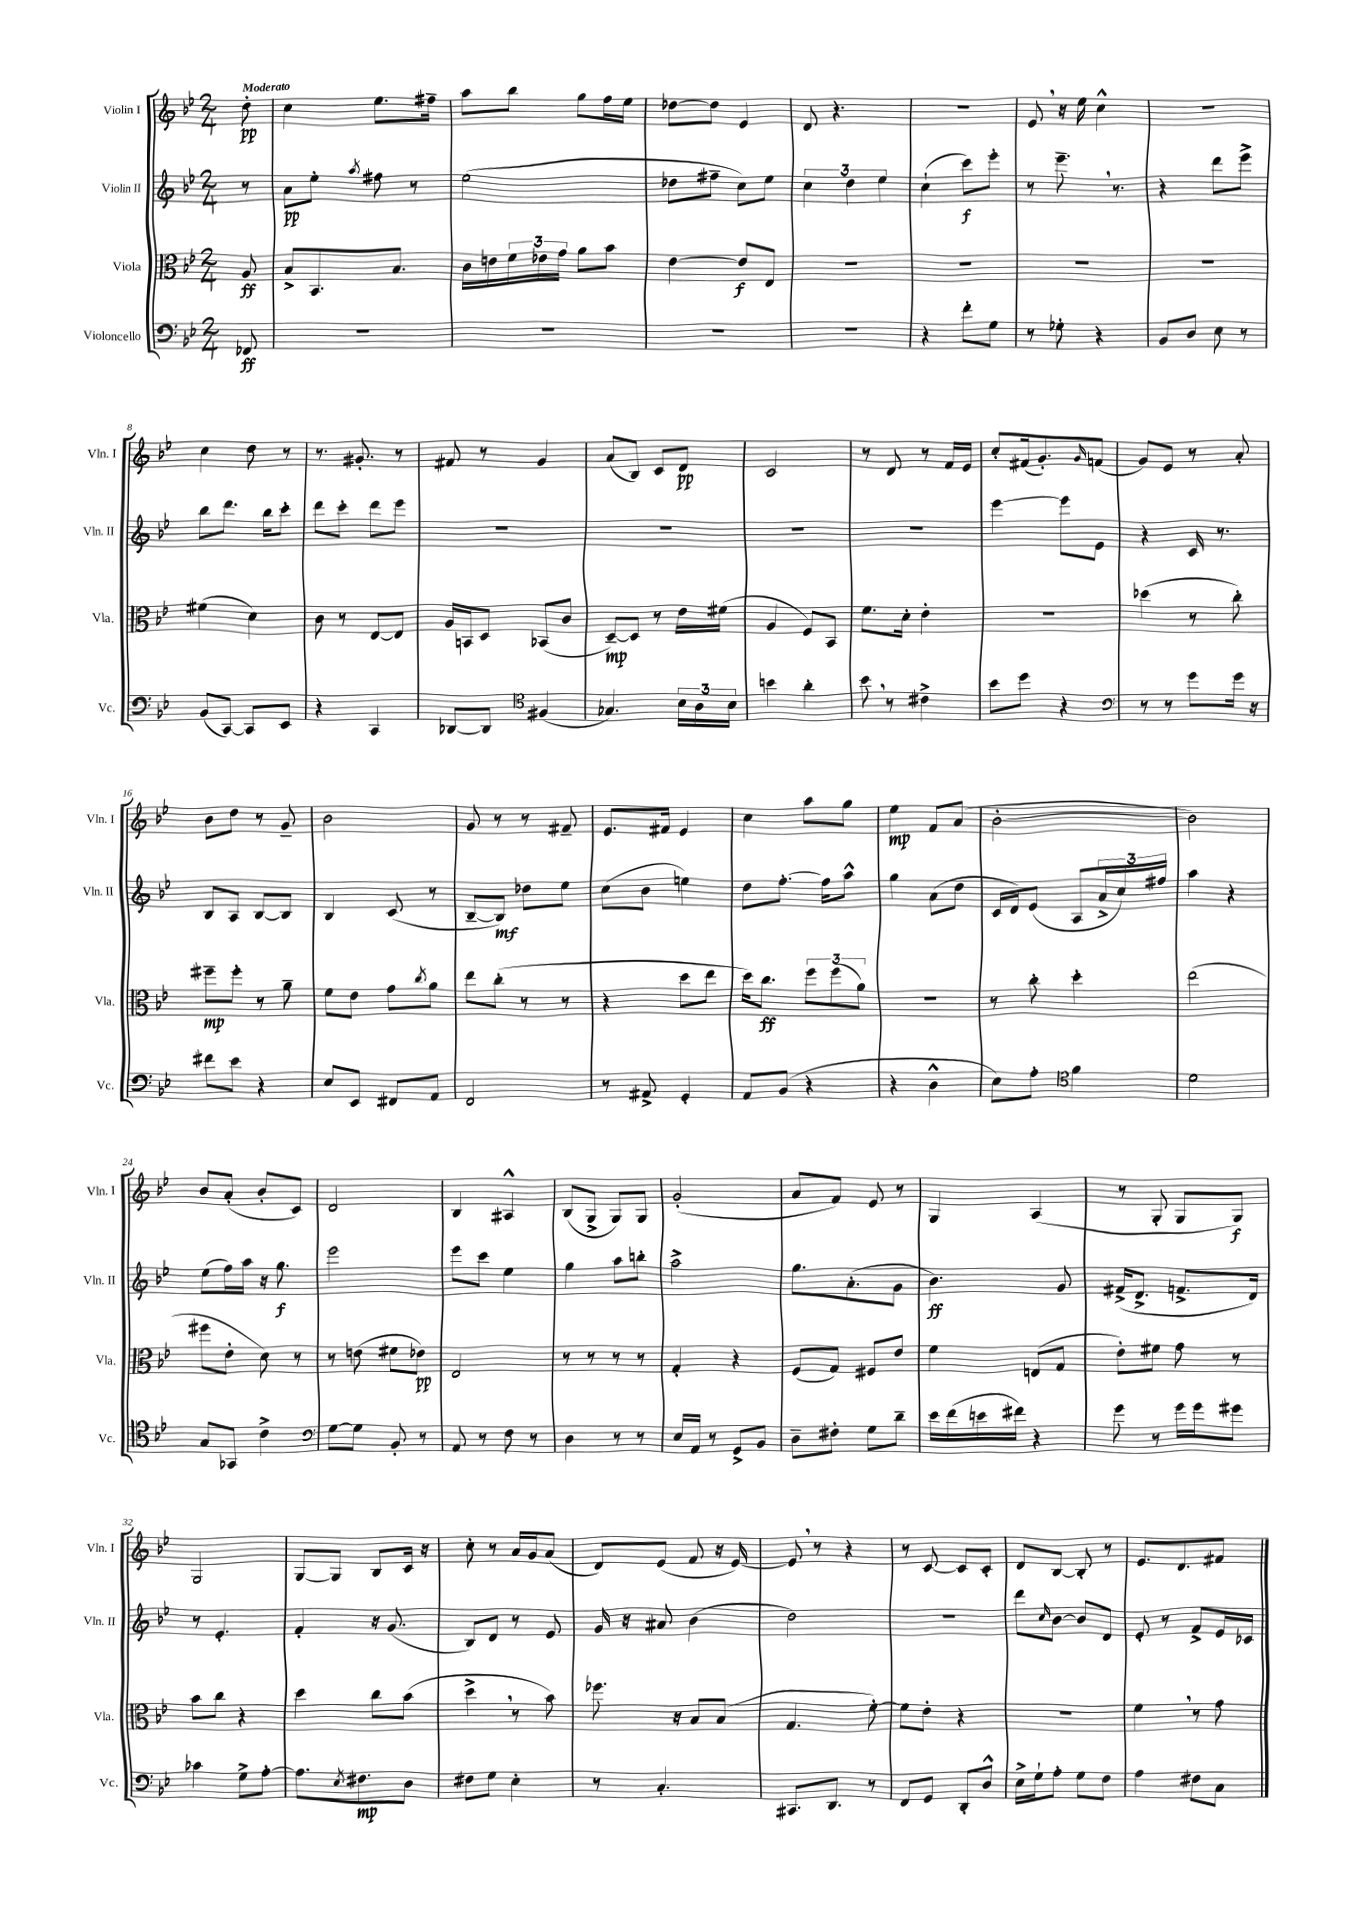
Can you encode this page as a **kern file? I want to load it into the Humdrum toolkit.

**kern	**kern	**kern	**kern
*staff4	*staff3	*staff2	*staff1
*clefF4	*clefC3	*clefG2	*clefG2
*k[b-e-]	*k[b-e-]	*k[b-e-]	*k[b-e-]
*M2/4	*M2/4	*M2/4	*M2/4
8FF-/	8A/	8r	8dd'\
=	=	=	=
2r	8B-^/L	8a\L	4cc\
.	8.BB-/	8ee-'\J	.
.	.	8qaa/	.
.	.	8ff#\	8.ee-\L
.	8.B-/J	.	.
.	.	8r	.
.	.	.	16ff#~\Jk
=	=	=	=
2r	16c\LL	(2ee-\	8aa\L
.	16e\	.	.
.	24f\	.	8bb-\J
.	24e-\	.	.
.	24g\JJ	.	.
.	8a\L	.	8gg\L
.	8b-\J	.	16ff\L
.	.	.	16ee-\JJ
=	=	=	=
2r	[4e-\	8dd-\L	[8dd-\L
.	.	8ff#~\J	8dd-\]J
.	8e-/]L	8cc\L)	4e-/
.	8E-/J	8ee-\J	.
=	=	=	=
2r	2r	6cc\	8d/
.	.	.	4.r
.	.	6dd\	.
.	.	6ee-\	.
=	=	=	=
4r	2r	(4cc`\	2r
8f'\L	.	8ccc\L)	.
8G\J	.	8eee-'\J	.
=	=	=	=
8r	2r	8r	8e-/
8G-'\	.	8.eee-~\	16r
.	.	.	16ee-\
4r	.	.	4cc^^\
.	.	8.r	.
=	=	=	=
8BB-/L	2r	4r	2r
8D/J	.	.	.
8E-\	.	8ddd\L	.
8r	.	8eee-^\J	.
=	=	=	=
(8BB-/L	(4f#\	8bb-\L	4cc\
[8CC/J)	.	8.ddd\J	.
8CC/]L	4d\)	.	8dd\
.	.	16bb-\LK	.
8EE-/J	.	8ccc'\J	8r
=	=	=	=
4r	8c\	8ddd\L	8.r
.	8r	8ccc'\J	.
.	.	.	8.g#'/
4CC/	[8E-/L	8ddd\L	.
.	8E-/]J	8eee-\J	8r
=	=	=	=
[8DD-/L	16A/LL	2r	8f#/
.	16BB/J	.	.
8DD-/]J	8D/J	.	8r
*clefC4	*	*	*
(4F#/	(8BB-/L	.	4g/
.	8c/J	.	.
=	=	=	=
4.G-/)	[8D~/L)	2r	(8a/L
.	8D/]J	.	8B-/J)
.	8r	.	8c/L
24B-\LL	16e-\LL	.	8d/J
24A\	.	.	.
.	(16f#\JJ	.	.
24B-\JJ	.	.	.
=	=	=	=
4b\	4A/	2r	2c/
4a'\	8F/L)	.	.
.	8BB-/J	.	.
=	=	=	=
8b-\	8.f\L	2r	8r
8r	.	.	8d/
.	16d'\Jk	.	.
4c#^\	4e-'\	.	8r
.	.	.	16f/LL
.	.	.	16e-/JJ
=	=	=	=
8b-\L	2r	[4eee-\	8cc'/L
8dd\J	.	.	(16f#/k
.	.	.	8.g'/)
4r	.	8eee-\]L	.
.	.	.	16qqg/
.	.	8e-\J	(8f/J
=	=	=	=
*clefF4	*	*	*
8r	(4dd-\	4r	8g/L)
8r	.	.	8e-/J
8g\L	8r	16c/	8r
.	.	8.r	.
16g\Jk	8cc'\)	.	8a'/
16r	.	.	.
=	=	=	=
8f#\L	8ff#~\L	8B-/L	8b-\L
8e-\J	8ff#'\J	8A/J	8dd\J
4r	8r	[8B-/L	8r
.	8a~\	8B-/]J	8g~/
=	=	=	=
8E-/L	8f\L	4B-/	2b-\
8EE-/J	8e-\J	.	.
8FF#/L	8g\L	(8c/	.
.	8qcc/	.	.
8AA/J	8a\J	8r	.
=	=	=	=
2FF/	8ee-\L	[8B-~/L	8g/
.	(8cc'\J	8B-/]J)	8r
.	8r	8dd-\L	8r
.	8r	8ee-\J	8f#~/
=	=	=	=
8r	4r	(8cc\L	8.e-/L
8AA#^/	.	8b-\J	.
.	.	.	16f#/Jk
4GG'/	8dd\L	4ee\)	4e-/
.	8ee-\J	.	.
=	=	=	=
8AA/L	16dd\LK)	8dd\L	4cc\
.	8.cc\J	.	.
(8BB-/J	.	[8.ff'\J	.
4r	12ff\L	.	8aa\L
.	.	16ff\]LK	.
.	(12ff\	.	.
.	.	8aa^^\J	8gg\J
.	12a\J)	.	.
=	=	=	=
4r	2r	4gg\	4ee-\
4D^^\	.	(8a\L	8f/L
.	.	8dd\J	(8a/J
=	=	=	=
8E-\L)	8r	16c/LL	[2b-'\
.	.	16d/J)	.
8A'\J	8cc'\	(8e-/J	.
*clefC4	*	*	*
4f\	4dd'\	8A/L	.
.	.	24a^/L	.
.	.	24cc/)	.
.	.	24ff#/JJ	.
=	=	=	=
2d\	(2ee-\	4aa\	2b-\])
.	.	4r	.
=	=	=	=
8G/L	8ff#\L	(8ee-\L	8b-/L
8GG-/J	8e-'\J	16ff\L)	(8a'/J
.	.	16aa\JJ	.
4c^\	8d\)	16r	8b-'/L
.	.	8.gg\	.
.	8r	.	8c/J)
=	=	=	=
*clefF4	*	*	*
[8G\L	8r	2eee-\	2d/
8G\]J	(8e\	.	.
8BB-'/	8f#\L	.	.
8r	8e-\J)	.	.
=	=	=	=
8AA/	2E-/	8eee-\L	4B-/
8r	.	8ccc\J	.
8F\	.	4ee-\	4A#^^/
8r	.	.	.
=	=	=	=
4D\	8r	4gg\	(8B-/L
.	8r	.	8G^/J
8r	8r	8aa\L	8G/L)
8r	8r	8bb'\J	8G/J
=	=	=	=
16E-/LL	4G'/	2aa^\	(2g'/
16AA/JJ	.	.	.
8r	.	.	.
8GG^/L	4r	.	.
8BB-/J	.	.	.
=	=	=	=
8D~\L	(8F/L	8.gg\L	8a/L
8F#'\J	8G/J)	.	8f/J)
.	.	(8.a'\	.
8G\L	8F#/L	.	8e-/
8d~\J	8e-/J	8g\J	8r
=	=	=	=
16e-\LL	4f\	4.b-\)	4G/
(16f\	.	.	.
16e\	.	.	.
16f#\JJ)	.	.	.
4r	(8E/L	.	(4A/
.	8G/J	8g/	.
=	=	=	=
8g\	8e-'\L)	(16f#^/LK	8r
.	.	8.d^/J	.
8r	8f#\J	.	8G'/
16g\LL	8g\	8.f^/L	8G/L
16g\J	.	.	.
8g#\J	8r	.	8G/J)
.	.	16d/Jk)	.
=	=	=	=
4c-\	8b-\L	8r	2G/
.	8cc\J	4.e-'/	.
8G^\L	4r	.	.
[8A'\J	.	.	.
=	=	=	=
8.A\]L	4dd\	4f'/	[8G/L
.	.	.	8G/]J
8qE-/	.	.	.
8.F#\	.	.	.
.	8cc\L	16r	8B-/L
.	.	(8.g/	.
8D\J	(8b-\J	.	16c/Jk
.	.	.	16r
=	=	=	=
8F#\L	4dd^\	8B-/L)	8cc'\
8G\J	.	8d/J	8r
4E-'\	8r	8r	16a/LL
.	.	.	16g/J
.	8b-\)	8e-/	(8a/J
=	=	=	=
8r	8.ff-\	16g/	8d/L)
.	.	16r	.
4.C'/	.	8a#/	(8e-/J
.	16r	.	.
.	8B-/L	(4b-\	8f/
.	(8B-/J	.	16r
.	.	.	[16e-/)
=	=	=	=
8.CC#/L	4.G/	2dd\)	8e-/]
.	.	.	8r
8.DD/J	.	.	.
.	.	.	4r
8r	[8f'\)	.	.
=	=	=	=
8FF/L	8f\]L	2r	8r
8GG/J	8e-'\J	.	[8c/
8DD'/L	4r	.	8c/]L
8D^^/J	.	.	8c'/J
=	=	=	=
16E-^\LL	2r	8ddd\L	8d/L
16G`\J	.	.	.
.	.	16qqcc/	.
8A'\J	.	[8b-\J	[8B-/J
8G\L	.	8b-/]L	8B-'/]
8F\J	.	8d/J	8r
=	=	=	=
4A\	4f\	8e-'/	8.e-/L
.	.	8r	.
.	.	.	8.d/
8F#\L	8r	8f^/L	.
8C\J	8g\	16e-/L	8f#/J
.	.	16c-/JJ	.
==	==	==	==
*-	*-	*-	*-
